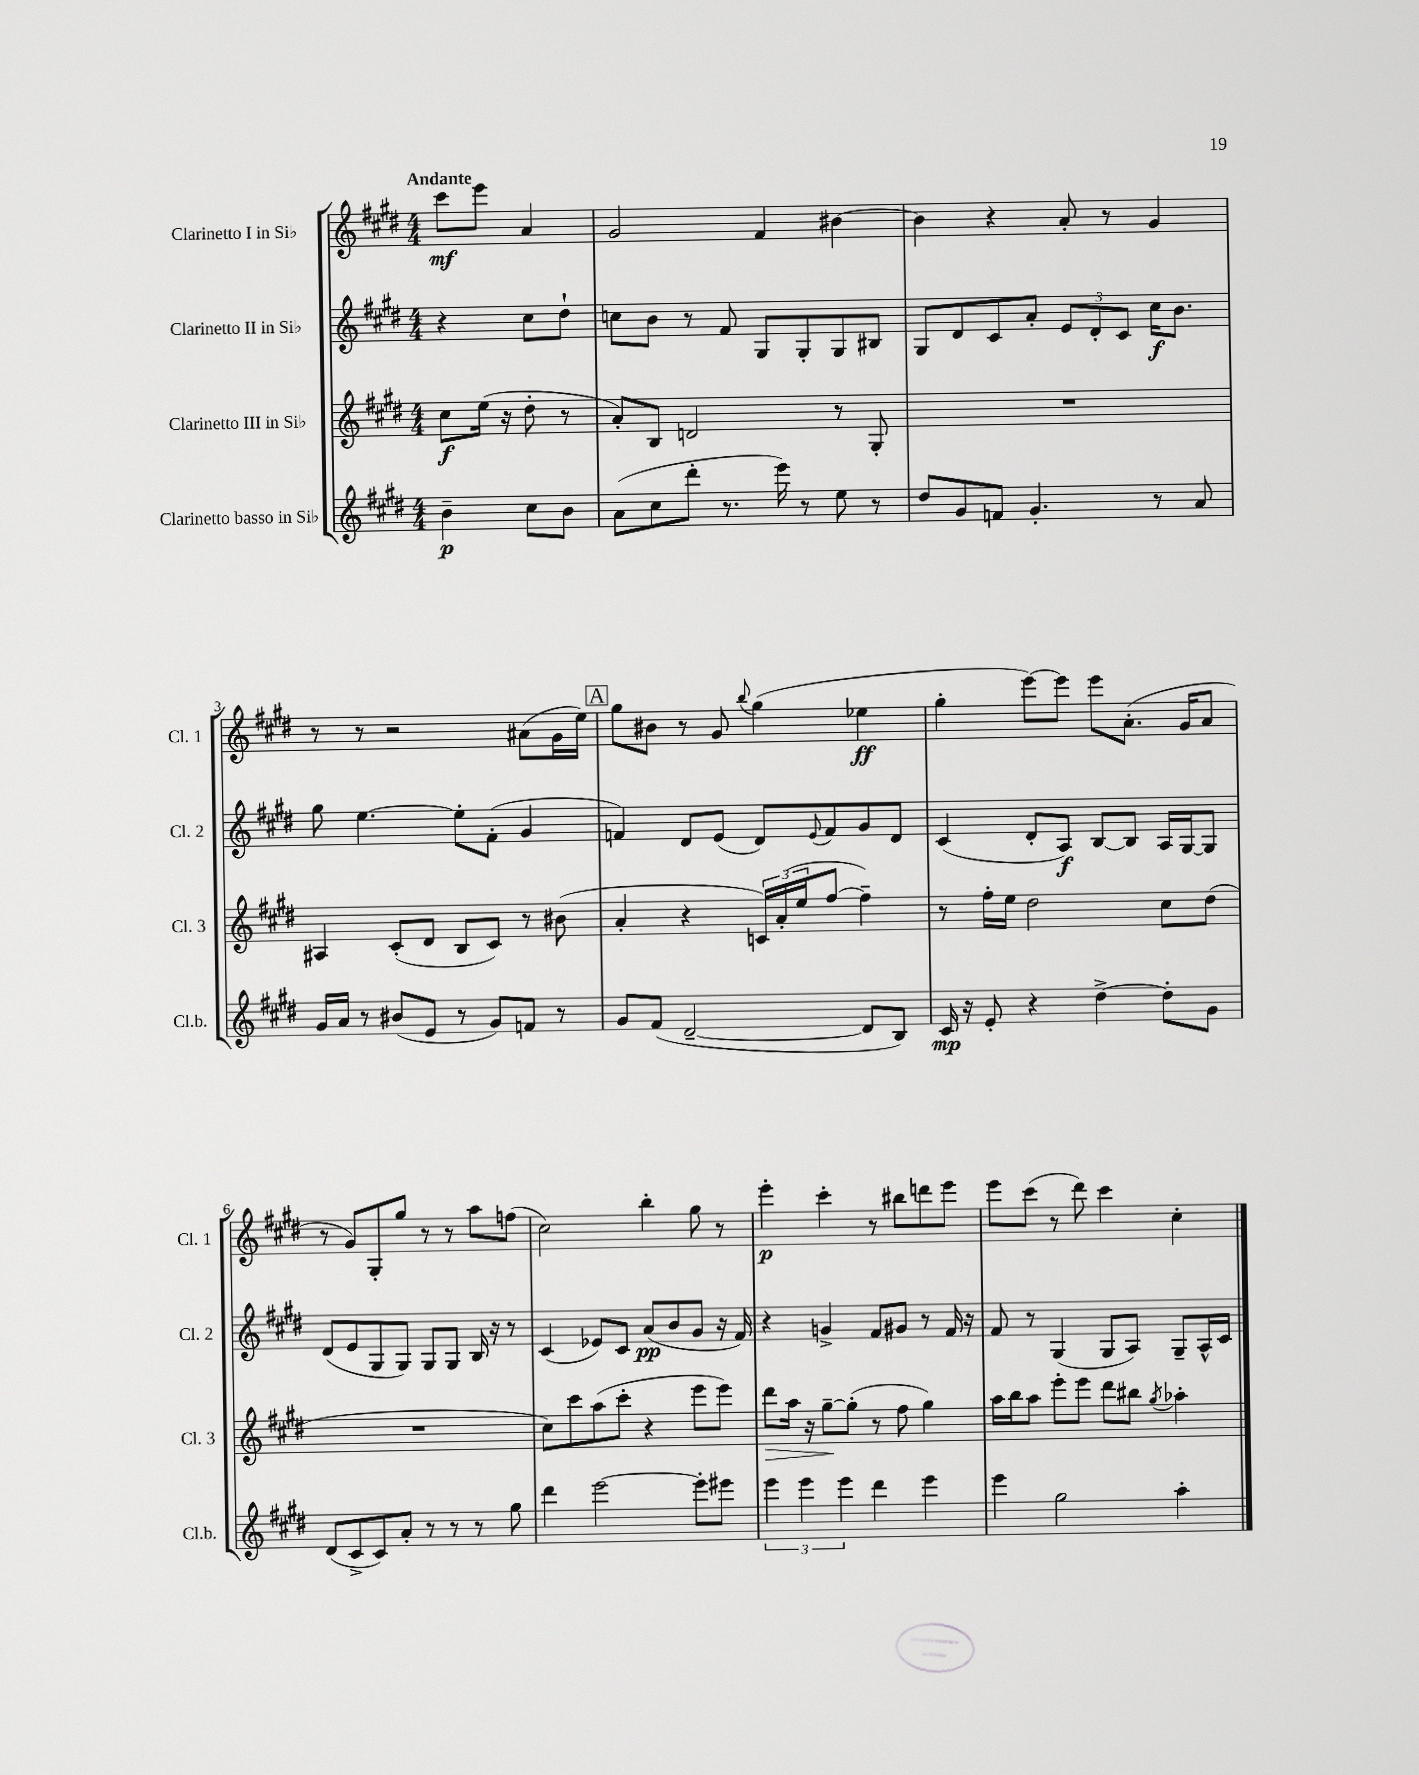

**kern	**dynam	**kern	**dynam	**kern	**dynam	**kern	**dynam
*part4	*part4	*part3	*part3	*part2	*part2	*part1	*part1
*staff4	*staff4	*staff3	*staff3	*staff2	*staff2	*staff1	*staff1
*I"Clarinetto basso in Si♭	*	*I"Clarinetto III in Si♭	*	*I"Clarinetto II in Si♭	*	*I"Clarinetto I in Si♭	*
*I'Cl.b.	*	*I'Cl. 3	*	*I'Cl. 2	*	*I'Cl. 1	*
*clefG2	*	*clefG2	*	*clefG2	*	*clefG2	*
*k[f#c#g#d#]	*	*k[f#c#g#d#]	*	*k[f#c#g#d#]	*	*k[f#c#g#d#]	*
*M4/4	*	*M4/4	*	*M4/4	*	*M4/4	*
=	=	=	=	=	=	=	=
!	!	!	!	!	!	!LO:TX:a:B:t=Andante	!
4b~\	p	8cc#\L	f	4r	.	8ccc#\L	mf
.	.	(16ee\Jk	.	.	.	8eee\J	.
.	.	16r	.	.	.	.	.
8cc#\L	.	8dd#'\	.	8cc#\L	.	4a/	.
8b\J	.	8r	.	8dd#`\J	.	.	.
=1	=1	=1	=1	=1	=1	=1	=1
(8a\L	.	8a'/L)	.	8ccn\L	.	2g#/	.
8cc#\	.	8B/J	.	8b\J	.	.	.
8ddd#'\J	.	2dn/	.	8r	.	.	.
8.r	.	.	.	8f#/	.	.	.
.	.	.	.	8G#/L	.	4f#/	.
16eee\)	.	.	.	.	.	.	.
8r	.	.	.	8G#'/	.	.	.
8ee\	.	8r	.	8G#/	.	[4b#X\	.
8r	.	8G#'/	.	8B#X/J	.	.	.
=2	=2	=2	=2	=2	=2	=2	=2
8dd#/L	.	1r	.	8G#/L	.	4b#\]	.
8g#/	.	.	.	8d#/	.	.	.
8fn/J	.	.	.	8c#/	.	4r	.
4.g#'/	.	.	.	8a'/J	.	.	.
.	.	.	.	12e/L	.	8a'/	.
.	.	.	.	12d#'/	.	.	.
.	.	.	.	.	.	8r	.
.	.	.	.	12c#/J	.	.	.
8r	.	.	.	16cc#\KL	f	4g#/	.
.	.	.	.	8.b\J	.	.	.
8a/	.	.	.	.	.	.	.
!!LO:LB:g=z
=3	=3	=3	=3	=3	=3	=3	=3
16g#/LL	.	4A#X/	.	8gg#\	.	8r	.
16a/JJ	.	.	.	.	.	.	.
8r	.	.	.	[4.ee\	.	8r	.
(8b#X/L	.	(8c#'/L	.	.	.	2r	.
8e/J	.	8d#/J	.	.	.	.	.
8r	.	8B/L	.	8ee'\L]	.	.	.
8g#/L)	.	8c#/J)	.	(8f#'\J	.	.	.
8fn/J	.	8r	.	4g#/	.	(8a#X\L	.
8r	.	(8b#X\	.	.	.	16g#\L	.
.	.	.	.	.	.	16ee\JJ)	.
!!LO:REH:place=s1:t=A
=4	=4	=4	=4	=4	=4	=4	=4
8g#/L	.	4a'/	.	4fn/)	.	8gg#\L	.
(8f#/J	.	.	.	.	.	8b#X\J	.
[2d#~/	.	4r	.	8d#/L	.	8r	.
.	.	.	.	(8e/J	.	8g#/	.
.	.	.	.	.	.	8qqbb/	.
.	.	24cn/LL)	.	8d#/L)	.	(4gg#\	.
.	.	(24a'/	.	.	.	.	.
.	.	24ee/J	.	.	.	.	.
.	.	.	.	8qqe/	.	.	.
.	.	[8ff#/J	.	8f/	.	.	.
8d#/L]	.	4ff#~\])	.	8g#/	.	4ee-X\	ff
8B/J)	.	.	.	8d#/J	.	.	.
=5	=5	=5	=5	=5	=5	=5	=5
16c#/	mp	8r	.	(4c#/	.	4gg#'\	.
16r	.	.	.	.	.	.	.
8e'/	.	16ff#'\LL	.	.	.	.	.
.	.	16ee\JJ	.	.	.	.	.
4r	.	2dd#\	.	8d#'/L	.	[8eee\L)	.
.	.	.	.	8A/J)	f	8eee\J]	.
[4dd#^\	.	.	.	[8B/L	.	8eee\L	.
.	.	.	.	8B/J]	.	(8.a'\J	.
8dd#'\L]	.	8cc#\L	.	16A/LL	.	.	.
.	.	.	.	[16G#/J	.	16g#/KL	.
8g#\J	.	(8dd#\J	.	8G#/J]	.	8a/J	.
!!LO:LB:g=z
=6	=6	=6	=6	=6	=6	=6	=6
(8d#/L	.	1r	.	(8d#/L	.	8r	.
8c#^/	.	.	.	8e/	.	8g#/L)	.
8c#/)	.	.	.	8G#/	.	8G#'/	.
8a'/J	.	.	.	8G#/J)	.	8gg#/J	.
8r	.	.	.	8G#/L	.	8r	.
8r	.	.	.	8G#/J	.	8r	.
8r	.	.	.	16B/	.	8aa\L	.
.	.	.	.	16r	.	.	.
8gg#\	.	.	.	8r	.	(8ffn\J	.
=7	=7	=7	=7	=7	=7	=7	=7
4ddd#\	.	8cc#\L)	.	(4c#/	.	2cc#\)	.
.	.	8ccc#\	.	.	.	.	.
[2eee\	.	(8aa\	.	8e-X/L)	.	.	.
.	.	8ccc#'\J	.	8c#/J	.	.	.
.	.	4r	.	(8a/L	pp	4bb'\	.
.	.	.	.	8b/	.	.	.
8eee'\L]	.	8eee\L	.	8g#/J	.	8gg#\	.
8eee#X\J	.	8eee\J)	.	16r	.	8r	.
.	.	.	.	16f#/)	.	.	.
=8	=8	=8	=8	=8	=8	=8	=8
!	!	!	!LO:HP:b	!	!	!	!
6eee\	.	8ddd#\L	>	4r	.	4eee'\	p
.	.	16aa\Jk	.	.	.	.	.
6eee\	.	.	.	.	.	.	.
.	.	16r	.	.	.	.	.
.	.	[8gg#~\L	.	4gn^/	.	4ccc#'\	.
6eee\	.	.	.	.	.	.	.
.	.	(8gg#'\J]	]	.	.	.	.
4ddd#\	.	8r	.	8f#/L	.	8r	.
.	.	8ff#\	.	8g#X/J	.	8bb#X\L	.
4eee\	.	4gg#\)	.	8r	.	8dddn\	.
.	.	.	.	16f#/	.	8eee\J	.
.	.	.	.	16r	.	.	.
=9	=9	=9	=9	=9	=9	=9	=9
4eee\	.	16aa\LL	.	8f#/	.	8eee\L	.
.	.	16bb\J	.	.	.	.	.
.	.	8aa\J	.	8r	.	(8ccc#\J	.
2gg#\	.	8eee'\L	.	(4G#/	.	8r	.
.	.	8eee\J	.	.	.	8ddd#\)	.
.	.	8ddd#\L	.	8G#/L	.	4ccc#\	.
.	.	8bb#X\J	.	8A/J)	.	.	.
.	.	8qgg#/	.	.	.	.	.
4aa'\	.	4aa-X'\	.	8G#~/L	.	4cc#'\	.
.	.	.	.	16A^^/L	.	.	.
.	.	.	.	16c#/JJ	.	.	.
==	==	==	==	==	==	==	==
*-	*-	*-	*-	*-	*-	*-	*-
